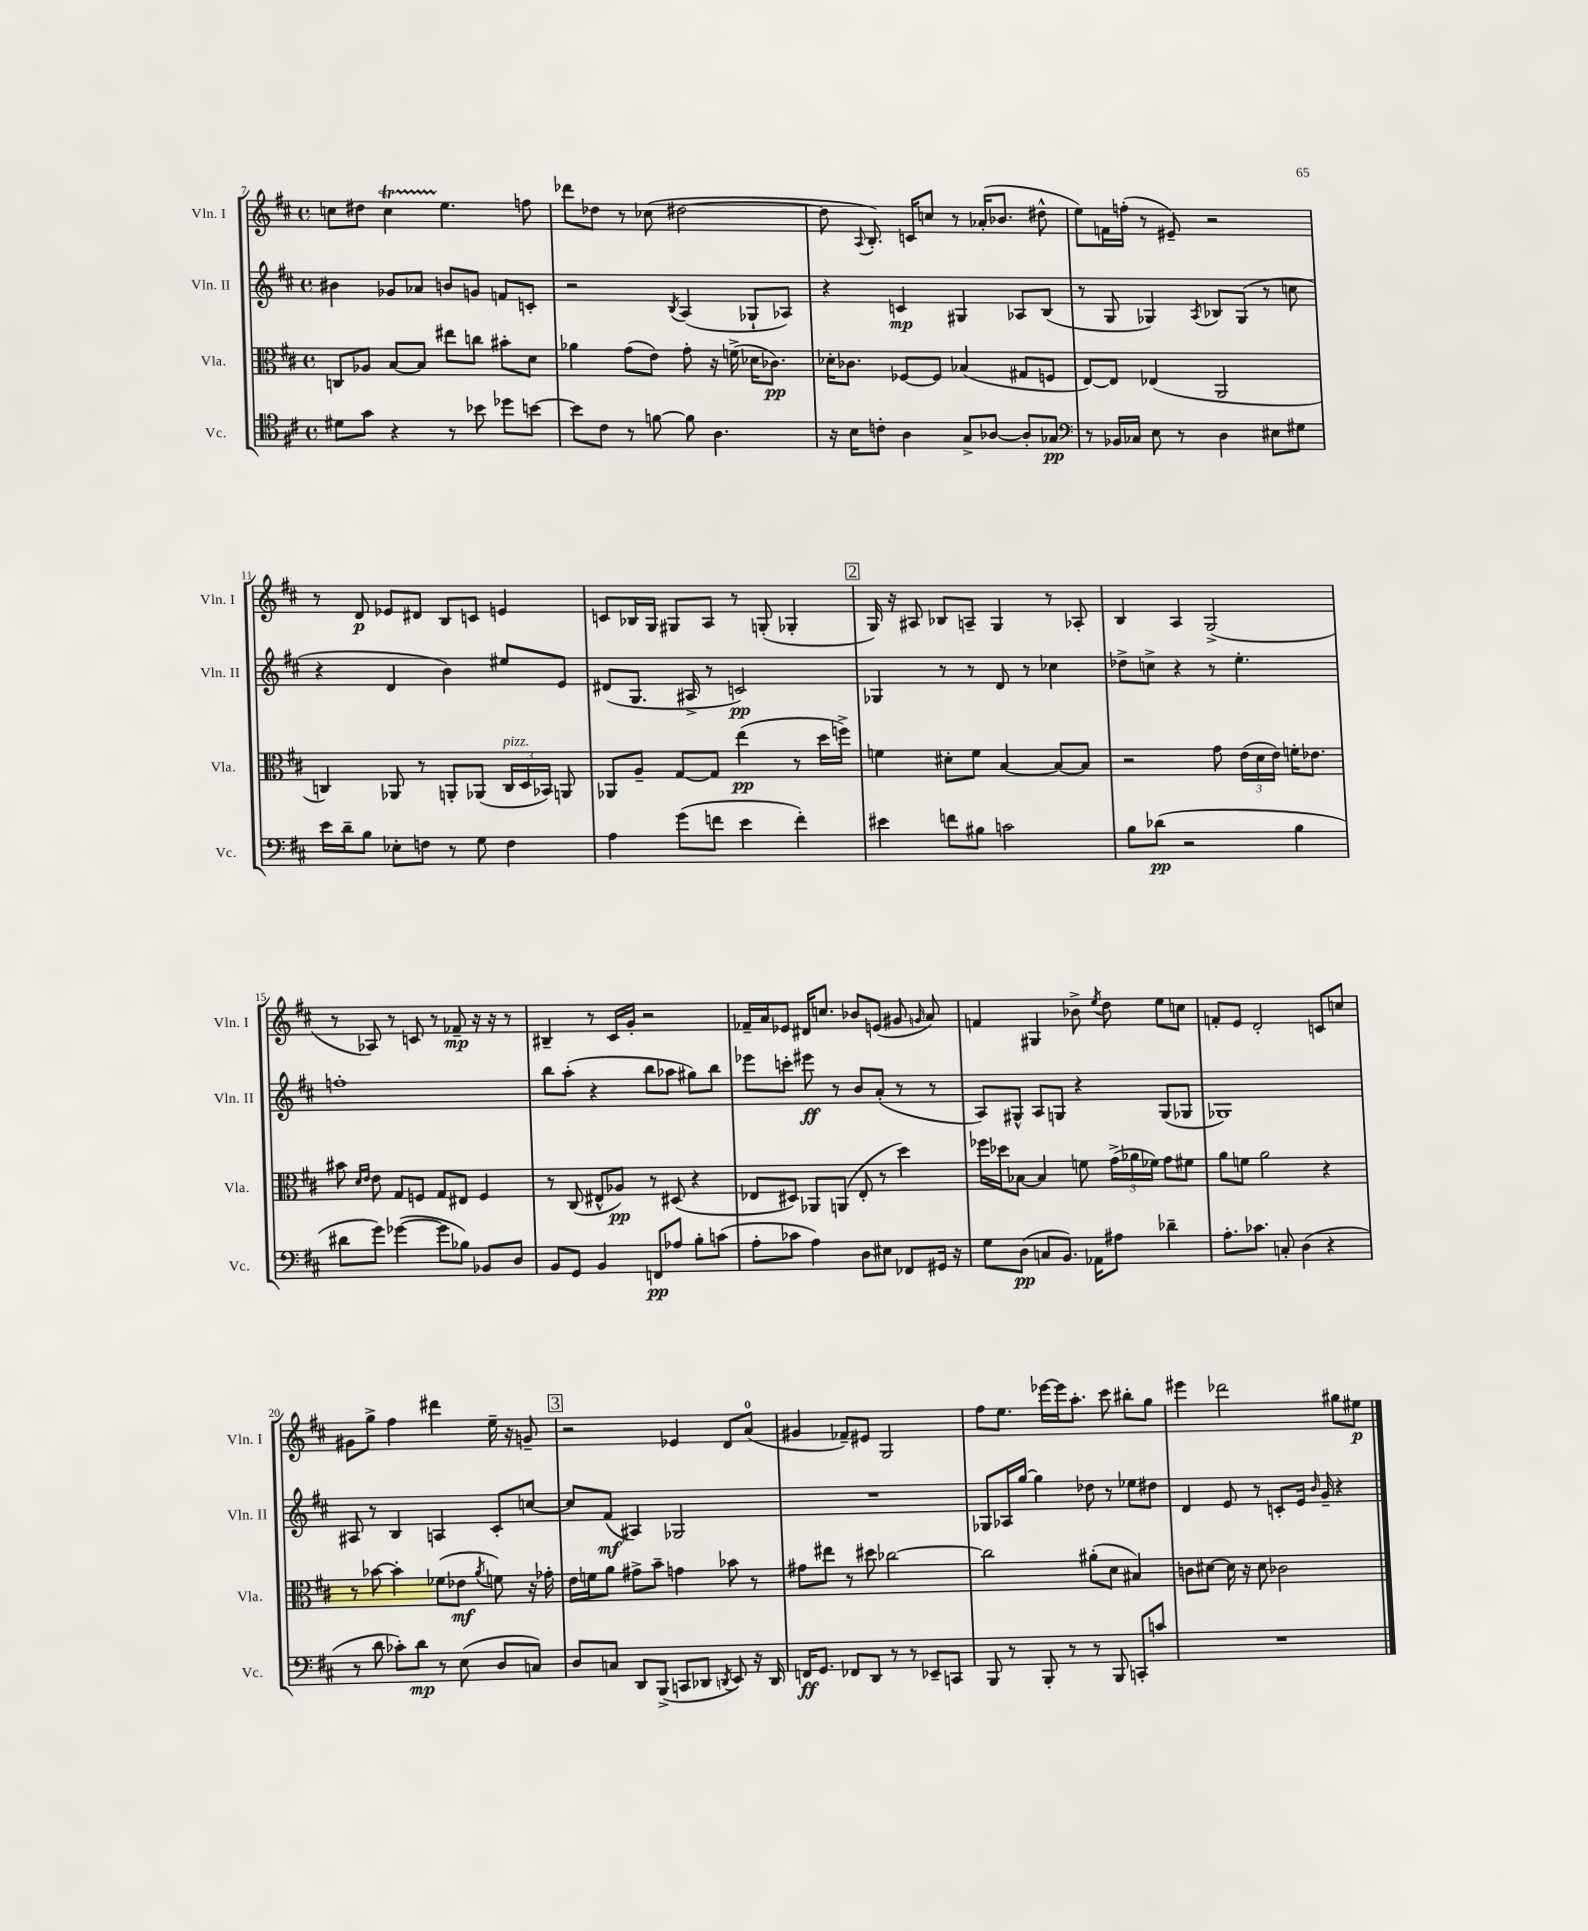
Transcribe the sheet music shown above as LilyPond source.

<<
\new StaffGroup <<
\new Staff = "s0" \with { instrumentName = "Vln. I" shortInstrumentName = "Vln. I" } {
    \clef treble \key d \major \defaultTimeSignature \time 4/4
    \autoBeamOff c''8[ dis''8] c''4\startTrillSpan e''4.\stopTrillSpan f''8 |
    des'''8[ des''8] r8 ces''8( dis''2~ |
    dis''8 \appoggiatura { a8 } b8.-.) c'16[ c''8] r8 aes'16[-.( bes'8.] dis''8-^ |
    e''8[) f'16 f''16]-.( r8 eis'8--) r2 |
    r8 d'8\p ees'8[ dis'8] b8[ c'8] e'4 |
    c'8[ bes16 g16] gis8[ a8] r8 g8-.( ges4-. |
    \mark \markup { \box "2" } g16) r16 ais8 bes8[ a8]-- g4 r8 aes8-. |
    b4 a4 g2->( |
    r8 aes8) r8 c'8 r8 fes'8--\mp r16 r16 r8 |
    bis4-- r8 cis'16[ g'16]-. r2 |
    fes'16[-- a'16 ees'8] dis'16[ c''8.] bes'8[ e'8]( gis'8 \grace { g'16 } a'8) |
    f'4 gis4 bes'8-> \acciaccatura { e''8 } d''8 e''8[ c''8] |
    f'8[-. e'8] d'2-. c'8[ c''8] |
    gis'8[ g''8]-> fis''4 dis'''4 e''16-- r16 g'8-- |
    \mark \markup { \box "3" } r2 ees'4 d'8[ a'8]-0( |
    gis'4 fes'8[--) eis'8] g2 |
    fis''8[ e''8.] ees'''16[~ ees'''16 a''8.]-. cis'''8 bis''8[-. g''8] |
    eis'''4 des'''2 gis''8[ eis''8]\p \bar "|." |
}
\new Staff = "s1" \with { instrumentName = "Vln. II" shortInstrumentName = "Vln. II" } {
    \clef treble \key d \major \defaultTimeSignature \time 4/4
    \autoBeamOff bis'4 ges'8[ aes'8] b'8[ g'8] f'8[ c'8]-. |
    r2 \acciaccatura { b8 } a4( ges8[-! aes8]) |
    r4 c'4\mp gis4 aes8[ b8]( |
    r8 g8 ges4) \acciaccatura { a8 } bes8[ ges8]( r8 c''8 |
    r4 d'4 b'4) eis''8[ e'8] |
    dis'8[( g8.] ais16-> r8 c'2\pp) |
    \mark \markup { \box "2" } ges4 r8 r8 d'8 r8 ces''4 |
    des''8[-> c''8]-> r4 r8 e''4.-. |
    f''1-. |
    b''8[ a''8]-.( r4 b''8[ aes''8] gis''8[) b''8] |
    ees'''8[ c'''8]-. eis'''8\ff r8 b'8[ a'8]-.( r8 r8 |
    a8[) gis8]-^ a8[ g8] r4 g8[( ges8] |
    ges1) |
    ais8 r8 b4 a4 cis'8[-. c''8]~ |
    \mark \markup { \box "3" } c''8[ fis'8]\mf( ais4) ges2 |
    R1 |
    ges8[ aes16 g''16]~ g''4 des''8 r8 ees''8[ dis''8] |
    d'4 e'8 r8 c'8[-. e'16] \grace { b'16 } g'16-- r4 \bar "|." |
}
\new Staff = "s2" \with { instrumentName = "Vla." shortInstrumentName = "Vla." } {
    \clef alto \key d \major \defaultTimeSignature \time 4/4
    \autoBeamOff c8[ aes8] b8[~ b8] eis''8[ c''8] bis'8[-. d'8] |
    aes'4 g'8[( e'8]) g'8-. r16 f'16->( des'16[ ces'8.]\pp) |
    des'16[-. ces'8.] fes8[~ fes8] bes4( gis8[ f8] |
    e8[~) e8] ees4( a,2 |
    c4) aes,8 r8 a,8[-. aes,8]( \tuplet 3/2 { c16[^\markup { \italic "pizz." } d16 bes,16]) } a,8 |
    aes,8[ a8]-- g8[~ g8] e''4\pp( r8 d''16[ f''16]->) |
    \mark \markup { \box "2" } f'4 dis'8[-. f'8] b4~ b8[~ b8] |
    r2 g'8 \tuplet 3/2 { e'16[( d'16 e'16]) } f'16[-. ees'8.] |
    bis'8 \grace { d'16[ e'16] } e'8 g8[ f8] g8[ eis8] f4 |
    r8 cis8( eis8[-^ aes8]\pp) r8 dis8( r4 |
    ees8[ dis8]) aes,8[ a,8]( ees8-. r8 d''4) |
    fes''16[ des''16 bes8]~ bes4 f'8 \tuplet 3/2 { g'16[->( aes'16 fes'16]) } g'8[ fis'8] |
    a'8[ f'8] a'2 r4 |
    r8 bes'8~ bes'4-. fes'8[( ees'8]\mf \acciaccatura { a'8 } f'8) r16 ges'16-. |
    \mark \markup { \box "3" } e'16[ f'16 a'8] gis'8[-> b'8]-- g'4 bes'8 r8 |
    gis'8[ eis''8] r8 dis''8 ces''2~ |
    ces''2 ais'8[-.( d'8] bis4) |
    c'8[ dis'8]~ dis'16 r16 dis'8 ces'2 \bar "|." |
}
\new Staff = "s3" \with { instrumentName = "Vc." shortInstrumentName = "Vc." } {
    \clef tenor \key d \major \defaultTimeSignature \time 4/4
    \autoBeamOff dis'8[ g'8] r4 r8 bes'8 des''8[ b'8]~ |
    b'8[ cis'8] r8 f'8~ f'8 a4. |
    r16 b16[ c'8]-. a4 g8[-> aes8]~ aes8[-. ges8]\pp |
    \clef bass r8 bes,16[ ces16] e8 r8 d4 eis8[ gis8] |
    e'16[ d'16-- b8] ees8[-. f8] r8 g8 f4 |
    a4 g'8[( f'8] e'4 f'4-.) |
    \mark \markup { \box "2" } eis'4 f'8[ bis8] c'2 |
    b8[ des'8]\pp( r2 b4 |
    dis'8[ g'8]) ges'4~( ges'8[ bes8]) bes,8[ d8] |
    b,8[ g,8] b,4 f,8[\pp aes8] b8[-. c'8]( |
    a8[-. ces'8] a4) d8[ eis8] fes,8[ gis,16] r16 |
    g8[ d8]\pp( c8[ b,8.]) aes,16[ ais8] des'4-- |
    a8.[-. ces'8.] c8-. d4( r4 |
    r8 d'8 ces'8[-.) d'8]\mp r8 e8( d8[ c8]) |
    \mark \markup { \box "3" } d8[ c8] d,8[ b,,8]->( c,8[ des,8] \acciaccatura { d,8 } e,8) r16 d,16 |
    f,16[\ff g,8.] fes,8[ d,8] r8 r8 ees,8[-- c,8] |
    b,,8 r8 b,,8-. r8 r8 b,,8 c,8[-. c'8] |
    R1 \bar "|." |
}
>>
>>
\layout { \context { \Score currentBarNumber = #7 } }
